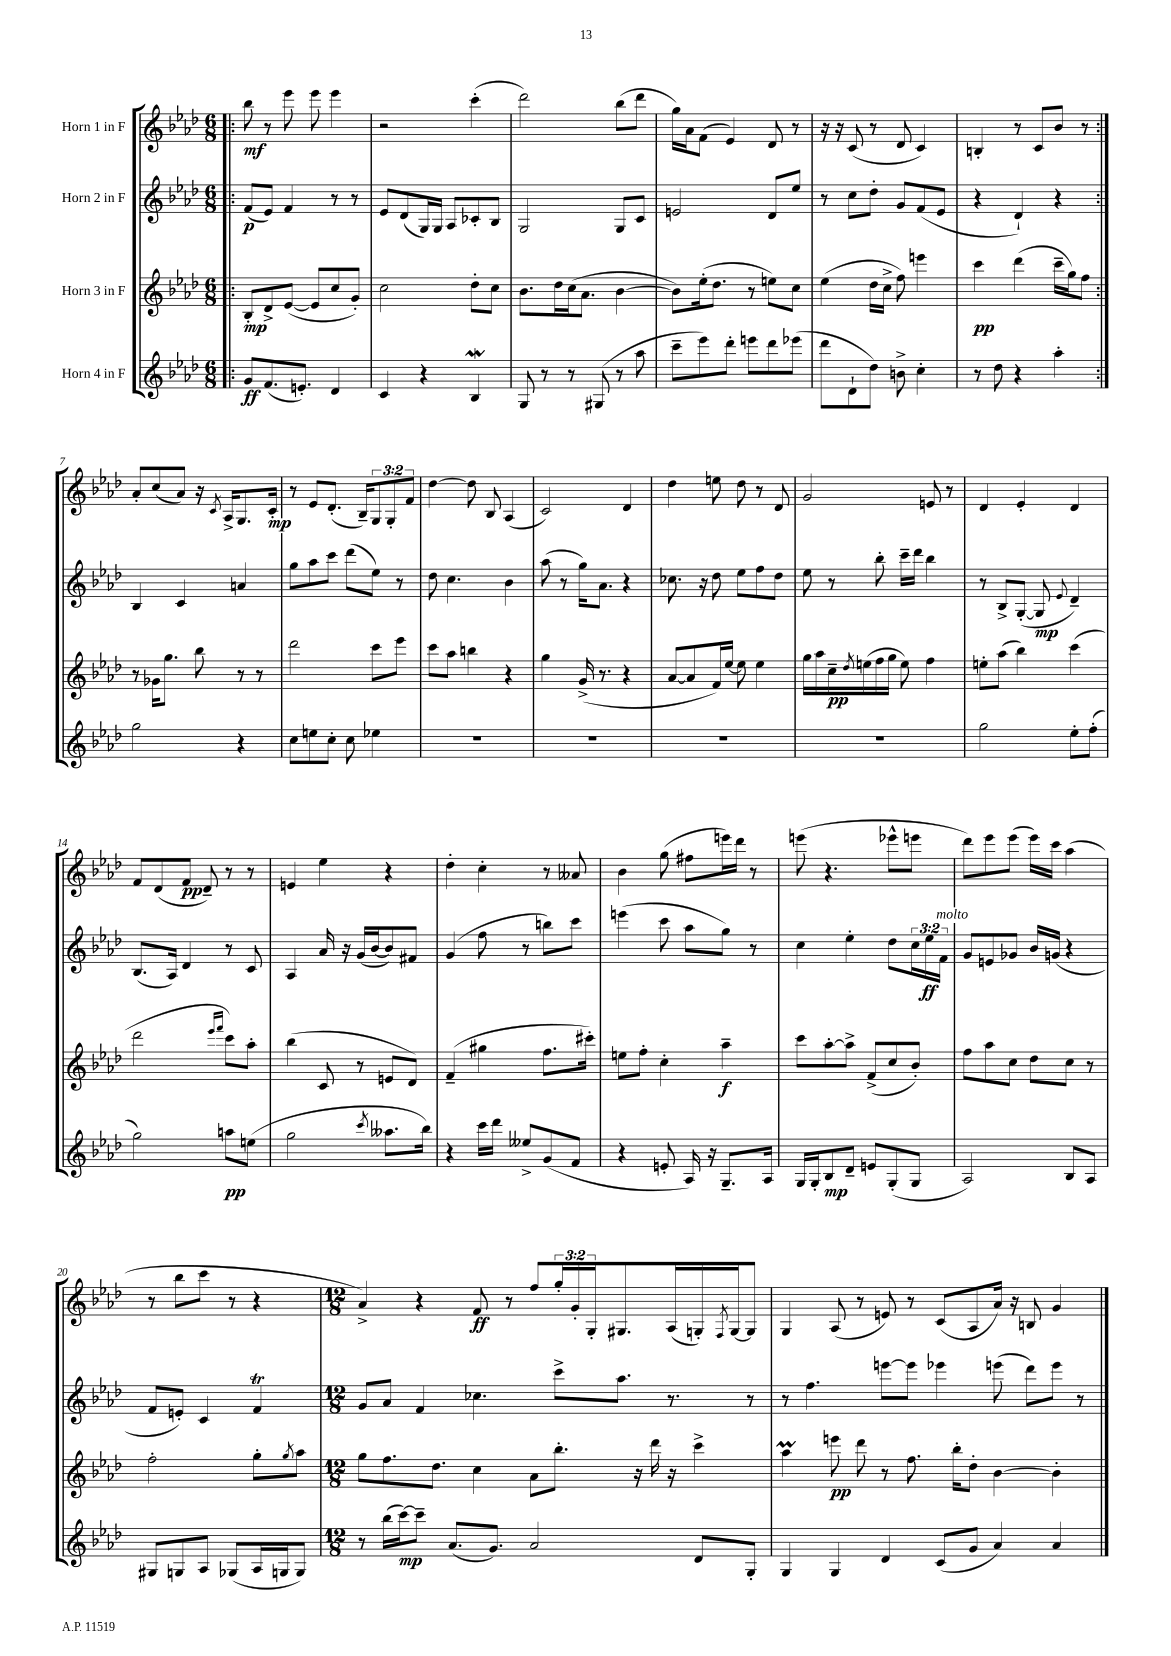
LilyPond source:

<<
\new StaffGroup <<
\new Staff = "s0" \with { instrumentName = "Horn 1 in F" } {
    \clef treble \key aes \major \numericTimeSignature \time 6/8 \override Staff.TupletNumber.text = #tuplet-number::calc-fraction-text
    \repeat volta 2 { \bar ".|:" bes''8\mf r8 ees'''8 ees'''8 ees'''4 |
    r2 c'''4-.( |
    des'''2) bes''8( des'''8 |
    g''16) aes'16 f'8( ees'4) des'8 r8 |
    r16 r16 c'8( r8 des'8 c'4) |
    b4-. r8 c'8 bes'8 r8 | }
    aes'8-. c''8( aes'8) r16 \acciaccatura { c'8 } aes16-> g8. c'16-.\mp |
    r8 ees'8 des'8.-.( bes16--) \tuplet 3/2 { g8 g8-. f'8 } |
    des''4~ des''8 bes8 aes4( |
    c'2) des'4 |
    des''4 e''8 des''8 r8 des'8 |
    g'2 e'8 r8 |
    des'4 ees'4-. des'4 |
    f'8 des'8( f'8\pp des'8--) r8 r8 |
    e'4 ees''4 r4 |
    des''4-. c''4-. r8 aeses'8 |
    bes'4 g''8( fis''8 e'''16) des'''16 r8 |
    e'''8( r4. ees'''8-^ e'''8 |
    des'''8) ees'''8 ees'''8( ees'''16) c'''16 aes''4( |
    r8 bes''8 c'''8 r8 r4 |
    \numericTimeSignature \time 12/8 aes'4->) r4 f'8\ff r8 f''8 \tuplet 3/2 { g''16-. g'16-. g16-. } gis8. aes16( g16-.) \acciaccatura { f8 } g16~ g8 |
    g4 aes8( r8 e'8) r8 c'8( aes8 aes'16) r16 b8 g'4 \bar "|." |
}
\new Staff = "s1" \with { instrumentName = "Horn 2 in F" } {
    \clef treble \key aes \major \numericTimeSignature \time 6/8 \override Staff.TupletNumber.text = #tuplet-number::calc-fraction-text
    \repeat volta 2 { \bar ".|:" f'8\p( ees'8) f'4 r8 r8 |
    ees'8 des'8( g16) g16 aes8 ces'8-. bes8 |
    g2 g8 c'8 |
    e'2 des'8 ees''8 |
    r8 c''8 des''8-. g'8 f'8( ees'8 |
    r4 des'4-!) r4 | }
    bes4 c'4 a'4 |
    g''8 aes''8 c'''8 des'''8( ees''8) r8 |
    des''8 c''4. bes'4 |
    aes''8( r8 g''16) aes'8. r4 |
    ces''8. r16 des''8 ees''8 f''8 des''8 |
    ees''8 r8 bes''8-. c'''16-- des'''16 bes''4 |
    r8 bes8-> g8~-.( g8\mp \appoggiatura { ees'8 } des'4--) |
    bes8.( aes16) des'4 r8 c'8 |
    aes4 aes'16 r16 g'16( bes'16~ bes'8) fis'8 |
    g'4( f''8 r8 b''8) c'''8 |
    e'''4( c'''8 aes''8 g''8) r8 |
    c''4 ees''4-. des''8 \tuplet 3/2 { c''16 ees''16\ff f'16^\markup { \italic "molto" } } |
    g'8 e'8 ges'8 bes'16 g'16( r4 |
    f'8 e'8-.) c'4 f'4\trill |
    \numericTimeSignature \time 12/8 g'8 aes'8 f'4 ces''4. c'''8-> aes''8. r8. r8 |
    r8 f''4. e'''8~ e'''8 ees'''4 e'''8( des'''8) e'''8 r8 \bar "|." |
}
\new Staff = "s2" \with { instrumentName = "Horn 3 in F" } {
    \clef treble \key aes \major \numericTimeSignature \time 6/8
    \repeat volta 2 { \bar ".|:" bes8-.\mp des'8-> ees'8~( ees'8 c''8 g'8-.) |
    c''2 des''8-. c''8 |
    bes'8. des''16 c''16( aes'8. bes'4~ |
    bes'8) ees''16-.( des''8. r8 e''8) c''8 |
    ees''4( des''16 c''16-> f''8) e'''4 |
    c'''4\pp des'''4( c'''16-- g''16) f''8 | }
    r8 ges'16 g''8. bes''8 r8 r8 |
    des'''2 c'''8 ees'''8 |
    c'''8 aes''8 b''4 r4 |
    g''4 g'16->( r8. r4 |
    aes'8~ aes'8 f'16) ees''16~ ees''8 ees''4 |
    g''16 aes''16 c''16--\pp \acciaccatura { des''8 } e''16( f''16 g''16 e''8) f''4 |
    e''8-. aes''8( bes''4) c'''4( |
    des'''2 \grace { ees'''16 f'''16 } c'''8) aes''8-. |
    bes''4( c'8 r8 e'8 des'8) |
    f'4--( gis''4 f''8. cis'''16-.) |
    e''8 f''8-. c''4-. aes''4--\f |
    c'''8 aes''8~-. aes''8-> f'8->( c''8 bes'8-.) |
    f''8 aes''8 c''8 des''8 c''8 r8 |
    f''2-. g''8-. \acciaccatura { g''8 } aes''8 |
    \numericTimeSignature \time 12/8 g''8 f''8. des''8. c''4 aes'8 bes''8.-. r16 des'''16 r16 c'''4-> |
    aes''4\prall e'''8\pp des'''8 r8 f''8. bes''16-. des''8-. bes'4~ bes'4-. \bar "|." |
}
\new Staff = "s3" \with { instrumentName = "Horn 4 in F" } {
    \clef treble \key aes \major \numericTimeSignature \time 6/8
    \repeat volta 2 { \bar ".|:" g'8\ff f'8.( e'8.-.) des'4 |
    c'4 r4 bes4\mordent |
    g8 r8 r8 gis8( r8 aes''8 |
    c'''8-- ees'''8) des'''8-. e'''8 des'''8 ees'''8( |
    des'''8 des'8-! des''8) b'8-> c''4-. |
    r8 des''8 r4 aes''4-. | }
    g''2 r4 |
    c''8 e''8 c''8-. c''8 ees''4 |
    R2. |
    R2. |
    R2. |
    R2. |
    g''2 ees''8-. f''8-.( |
    g''2) a''8\pp e''8( |
    g''2 \acciaccatura { c'''8 } aeses''8. bes''16) |
    r4 c'''16 des'''16 eeses''8-> g'8( f'8 |
    r4 e'8-. aes16) r16 g8.-- aes16 |
    g16 g16-. bes8\mp des'8-- e'8 g8-.( g8 |
    aes2) bes8 aes8 |
    gis8 g8 aes8 ges8( aes16 g16 g8) |
    \numericTimeSignature \time 12/8 r8 bes''16( c'''16~\mp) c'''8-- aes'8.( g'8.) aes'2 des'8 g8-. |
    g4 g4 des'4 c'8( g'8 aes'4) aes'4 \bar "|." |
}
>>
>>
